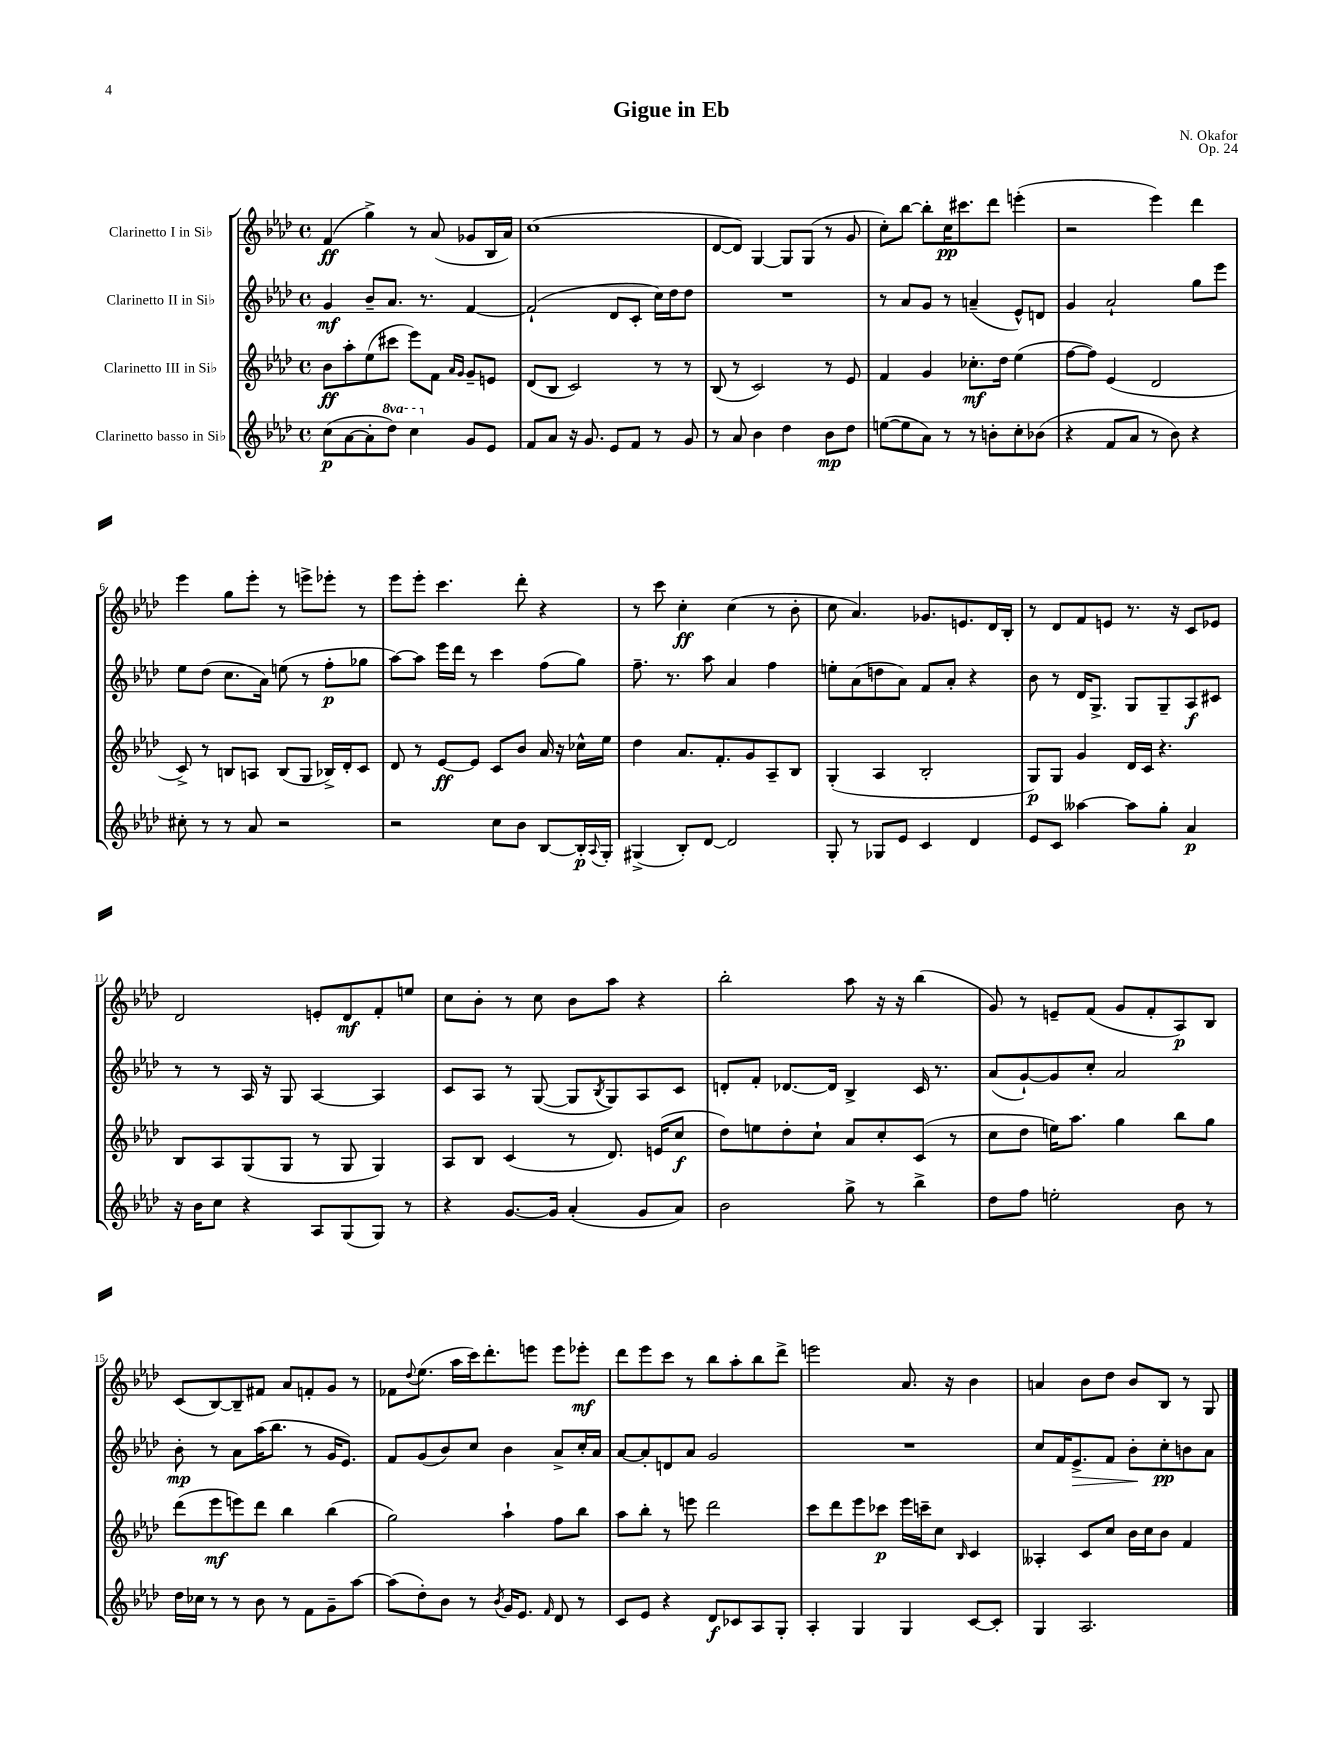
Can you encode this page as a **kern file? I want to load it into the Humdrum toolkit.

**kern	**kern	**kern	**kern
*staff4	*staff3	*staff2	*staff1
*clefG2	*clefG2	*clefG2	*clefG2
*k[b-e-a-d-]	*k[b-e-a-d-]	*k[b-e-a-d-]	*k[b-e-a-d-]
*M4/4	*M4/4	*M4/4	*M4/4
*met(c)	*met(c)	*met(c)	*met(c)
(8cc	8b-	4g	(4f
[8a-	8aa-'	.	.
8a-']	(8ee-	8b-~	4gg^)
8ddd-)	8ccc#	8.a-	.
4ccc	8eee-)	.	8r
.	.	8.r	.
.	8f	.	(8a-
.	16qqa-	.	.
.	16qqg	.	.
8g	8g~	[4f	8g-
8e-	8e	.	16B-
.	.	.	16a-)
=	=	=	=
8f	(8d-	(2f`]	(1cc
8a-	8B-	.	.
16r	2c)	.	.
8.g	.	.	.
8e-	.	8d-	.
8f	.	8c'	.
8r	8r	16cc)	.
.	.	16dd-	.
8g	8r	8dd-	.
=	=	=	=
8r	(8B-	1r	[8d-
8a-	8r	.	8d-])
4b-	2c)	.	[4G
4dd-	.	.	8G]
.	.	.	(8G
8b-	8r	.	8r
8dd-	8e-	.	8g
=	=	=	=
([8ee	4f	8r	8cc')
8ee]	.	8a-	[8bb-
8a-)	4g	8g	8bb-']
8r	.	8r	16cc
.	.	.	8.ccc#
8r	8.cc-'	(4a~	.
8b'	.	.	8ddd-
.	16dd-	.	.
8cc'	(4ee-	8e-^^)	(4eee'
(8b-	.	8d	.
=	=	=	=
4r	[8ff	4g	2r
.	8ff])	.	.
8f	(4e-	2a-`	.
8a-	.	.	.
8r	2d-	.	4eee-)
8b-)	.	.	.
4r	.	8gg	4ddd-
.	.	8eee-	.
=	=	=	=
8cc#'	8c^)	8ee-	4eee-
8r	8r	(8dd-	.
8r	8B	8.cc	8gg
8a-	8A	.	8eee-'
.	.	16a-)	.
2r	(8B	(8ee	8r
.	8G	8r	8eee^
.	16B-^)	8ff'	8eee-'
.	16d-'	.	.
.	8c	8gg-	8r
=	=	=	=
2r	8d-	[8aa-)	8eee-
.	8r	8aa-]	8eee-'
.	[8e-	16eee-	4.ccc
.	.	16ddd-	.
.	8e-]	8r	.
8cc	8c	4ccc	.
8b-	8b-	.	8ddd-'
[8B-	16a-	(8ff	4r
.	16r	.	.
16B-']	16cc-^^	8gg)	.
8qqA-	.	.	.
16G'	16ee-	.	.
=	=	=	=
(4G#^	4dd-	8.ff~	8r
.	.	.	8ccc
.	.	8.r	.
8B-')	8.a-	.	4cc'
[8d-	.	8aa-	.
.	8.f'	.	.
2d-]	.	4a-	(4cc
.	8g	.	.
.	8A-~	4ff	8r
.	8B-	.	8b-'
=	=	=	=
8G'	(4G'	8ee'	8cc
8r	.	(8a-	4.a-)
8G-	4A-	8dd	.
8e-	.	8a-)	.
4c	2B-'	8f	8.g-
.	.	8a-'	.
.	.	.	8.e
4d-	.	4r	.
.	.	.	16d-
.	.	.	16B-'
=	=	=	=
8e-	8G)	8b-	8r
8c	8G	8r	8d-
[4aa--	4g	16d-	8f
.	.	8.G^	.
.	.	.	8e
8aa--]	16d-	8G	8.r
.	16c	.	.
8gg'	4.r	8G~	.
.	.	.	16r
4a-	.	8A-	8c
.	.	8c#	8e-
=	=	=	=
16r	8B-	8r	2d-
16b-	.	.	.
8cc	8A-	8r	.
4r	(8G	16A-	.
.	.	16r	.
.	8G	8G	.
8A-	8r	[4A-	8e'
(8G	8G	.	8d-
8G)	4G)	4A-]	8f'
8r	.	.	8ee
=	=	=	=
4r	8A-	8c	8cc
.	8B-	8A-	8b-'
[8.g	(4c	8r	8r
.	.	([8G	8cc
16g]	.	.	.
(4a-'	8r	8G]	8b-
.	.	8qB-	.
.	8.d-)	8G)	8aa-
8g	.	8A-	4r
.	(16e	.	.
8a-)	8cc	8c	.
=	=	=	=
2b-	8dd-)	8d'	2bb-'
.	8ee	8f'	.
.	8dd-'	[8.d-	.
.	8cc`	.	.
.	.	16d-]	.
8gg^	8a-	4B-^	8aa-
8r	8cc'	.	16r
.	.	.	16r
4bb-^	(8c	16c	(4bb-
.	.	8.r	.
.	8r	.	.
=	=	=	=
8dd-	8cc	(8a-	8g)
8ff	8dd-	[8g`)	8r
2ee'	16ee)	8g]	8e~
.	8.aa-	.	.
.	.	8cc'	(8f
.	4gg	2a-	8g
.	.	.	8f'
8b-	8bb-	.	8A-)
8r	8gg	.	8B-
=	=	=	=
16dd-	(8ddd-	8b-'	(8c
16cc-	.	.	.
8r	8eee-	8r	[8B-)
8r	8eee)	8a-	8B-~]
8b-	8ddd-	(16aa-	8f#
.	.	8.bb-	.
8r	4bb-	.	8a-
8f	.	8r	8f'
8g~	(4bb-	16g	8g
.	.	8.e-)	.
[8aa-	.	.	8r
=	=	=	=
(8aa-]	2gg)	8f	8f-
.	.	.	8qqdd-
8dd-')	.	(8g	(8.ee-
8b-	.	8b-)	.
.	.	.	16aa-
8r	.	8cc	16ccc)
.	.	.	8.ddd-'
8qb-	.	.	.
16g	4aa-`	4b-	.
8.e-	.	.	.
.	.	.	8eee
16qqf	.	.	.
8d-	8ff	8a-^	8eee
8r	8bb-	16cc'	8eee-'
.	.	16a-	.
=	=	=	=
8c	8aa-	[8a-	8ddd-
8e-	8bb-'	8a-']	8eee-
4r	8r	8d	8ccc
.	8eee	8a-	8r
8d-	2ddd-	2g	8bb-
8c-	.	.	8aa-'
8A-	.	.	8bb-
8G'	.	.	8ddd-^
=	=	=	=
4A-'	8ccc	1r	2eee
.	8ddd-	.	.
4G	8eee-	.	.
.	8ccc-	.	.
4G	16eee-	.	8.a-
.	16ccc~	.	.
.	8cc	.	.
.	.	.	16r
.	16qqB-	.	.
[8c	4c	.	4b-
8c']	.	.	.
=	=	=	=
4G	4A--'	8cc	4a
.	.	16f	.
.	.	8.e-^	.
2.A-	8c	.	8b-
.	8cc	8f	8dd-
.	16b-	8b-'	8b-
.	16cc	.	.
.	8b-	8cc'	8B-
.	4f	8b	8r
.	.	8a-	8G
==	==	==	==
*-	*-	*-	*-
